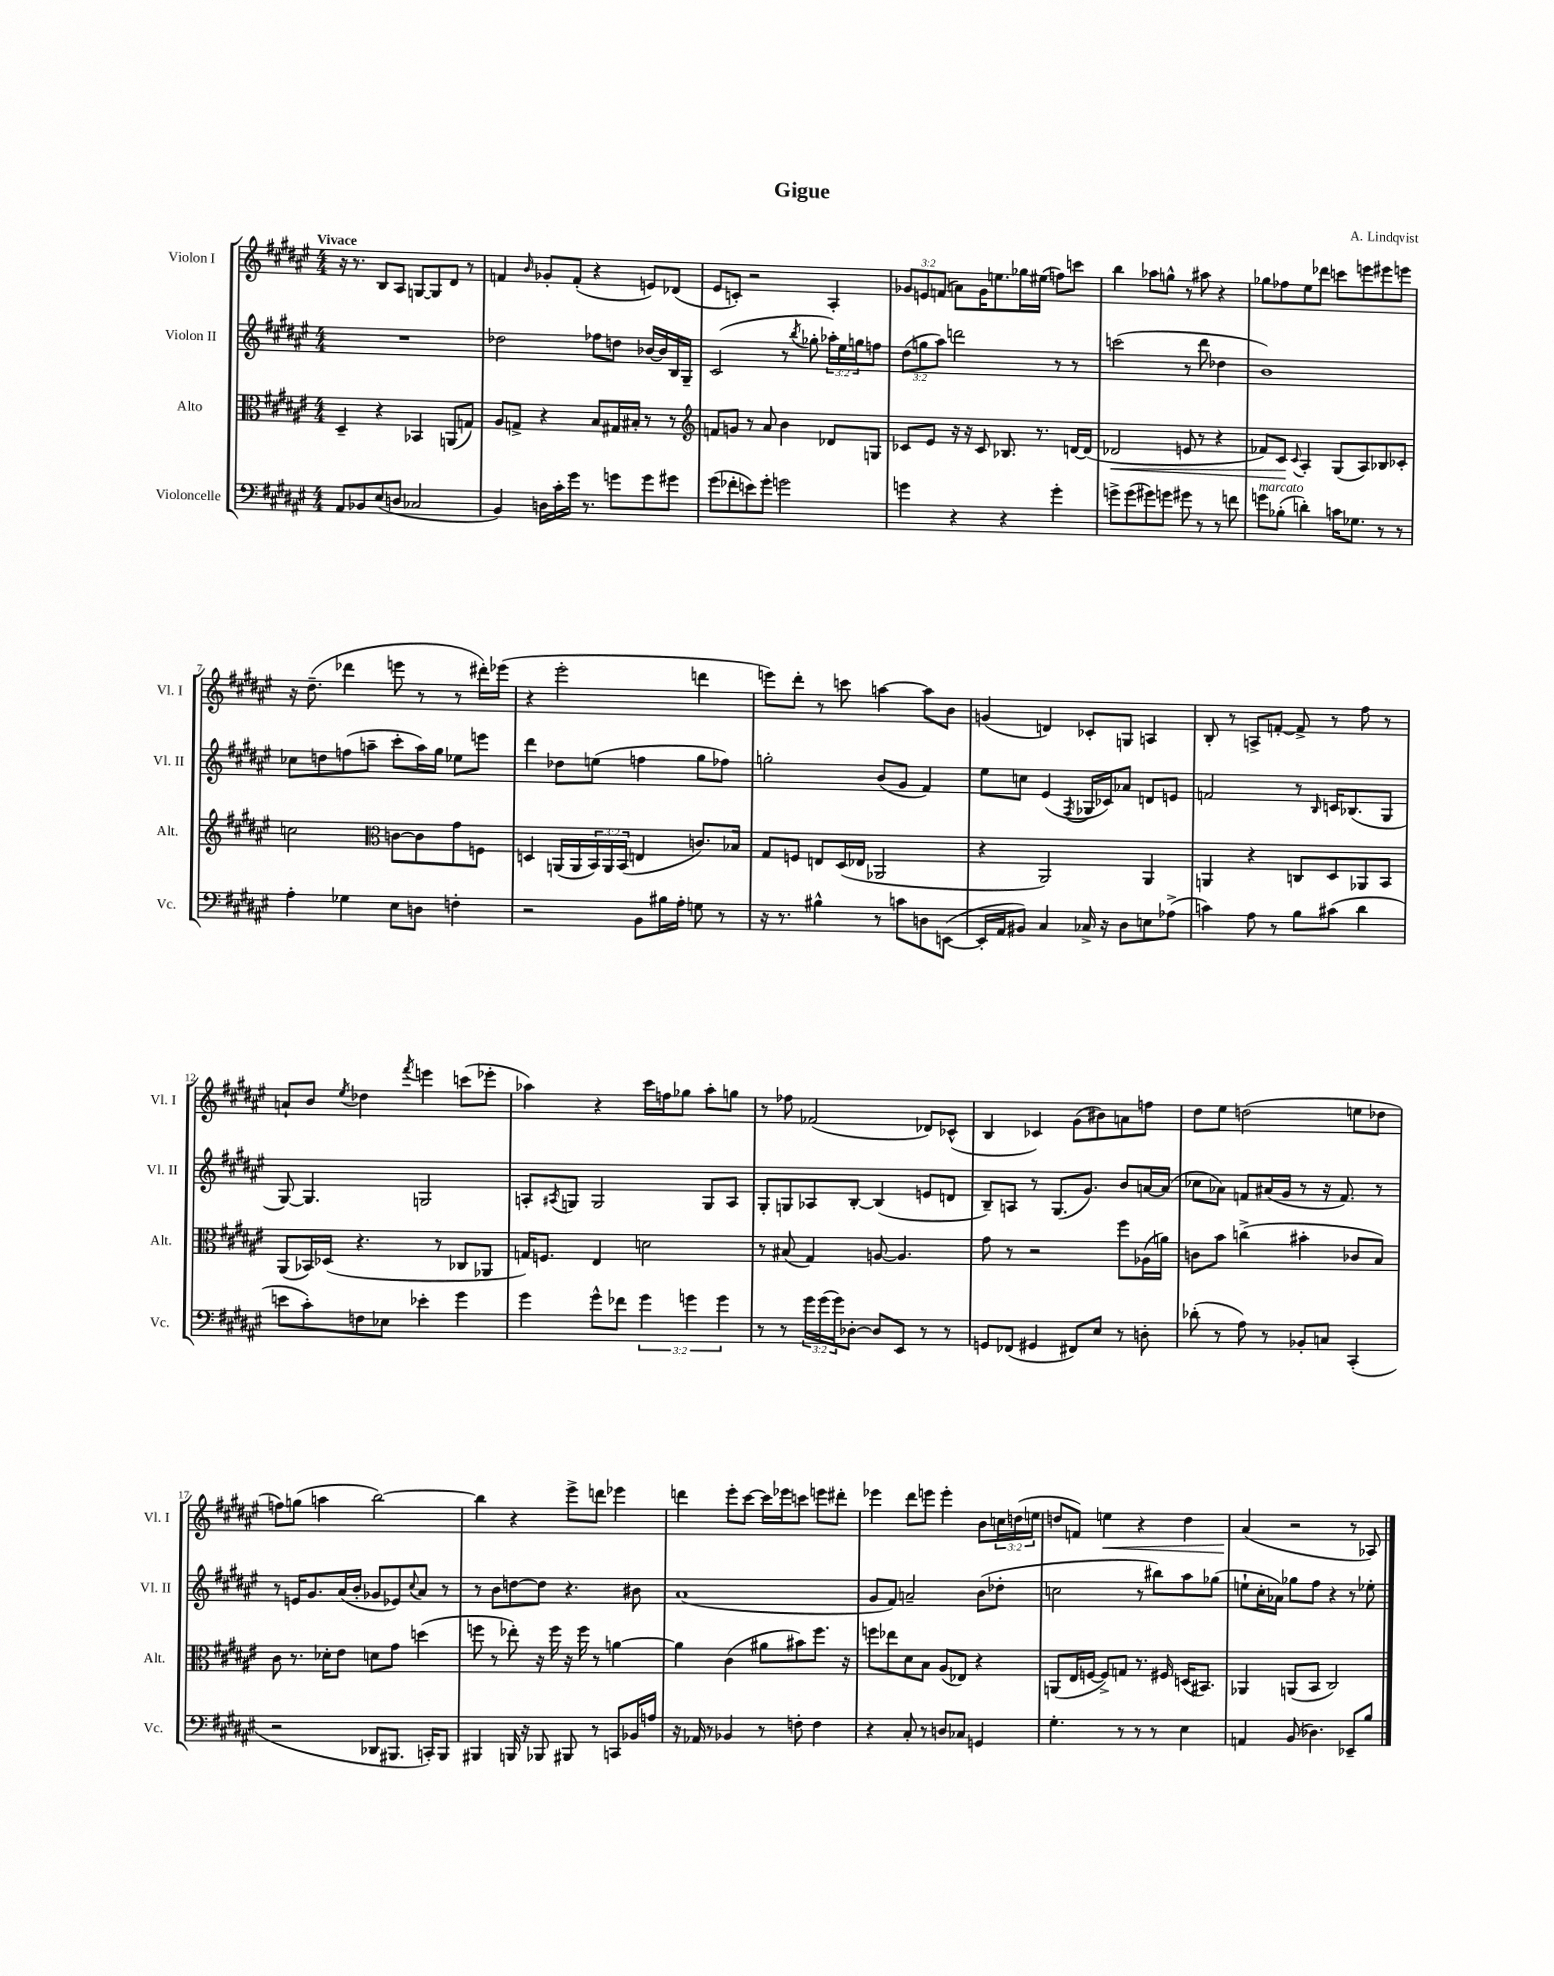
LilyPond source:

\header { title = "Gigue" composer = "A. Lindqvist" }
<<
\new StaffGroup <<
\new Staff = "s0" \with { instrumentName = "Violon I" shortInstrumentName = "Vl. I" } {
    \clef treble \key fis \major \numericTimeSignature \time 4/4 \override Staff.TupletNumber.text = #tuplet-number::calc-fraction-text \tempo "Vivace"
    r16 r8. b8 ais8 g8~ g8 dis'8 r8 |
    f'4 \grace { b'16 } ges'8-. f'8-.( r4 e'8) des'8( |
    eis'8 c'8-.) r2 ais4-. |
    \tuplet 3/2 { ges'8 e'8 f'8( } a'8) ges'16 e''8. ges''16 eis''16( f''8) c'''8 |
    b''4 aes''8 g''8-^ r8 ais''8 r4 |
    ges''8 fes''8 eis''8 des'''8 c'''8 e'''8 eis'''8 e'''8 |
    r16 dis''8.--( des'''4 e'''8 r8 r8 dis'''16-.) ees'''16( |
    r4 eis'''2-. d'''4 |
    e'''8) dis'''8-. r8 c'''8 a''4~ a''8 b'8 |
    g'4( d'4) ces'8-. g8 a4 |
    b8-. r8 a8-> f'8~-. f'8-> r8 fis''8 r8 |
    a'8-! b'8 \acciaccatura { eis''8 } des''4 \acciaccatura { fis'''8 } e'''4 c'''8( ees'''8-. |
    aes''4) r4 cis'''16 f''16 ges''8 aes''8-. g''8 |
    r8 fes''8 fes'2( des'8) ces'8-^( |
    b4 ces'4) gis'8( bis'8) a'8 f''8 |
    dis''8 eis''8 d''2( e''8 des''8 |
    f''8) g''8( a''4 b''2~) |
    b''4 r4 eis'''8-> d'''8 ees'''4 |
    d'''4 eis'''8-. cis'''8~ cis'''16 ees'''16 c'''8 e'''8 dis'''8-. |
    ees'''4 dis'''8 e'''8 e'''4-. b'8 \tuplet 3/2 { c''16 d''16( e''16 } |
    d''8 f'8) e''4\< r4 d''4 |
    ais'4\!( r2 r8 aes8) \bar "|." |
}
\new Staff = "s1" \with { instrumentName = "Violon II" shortInstrumentName = "Vl. II" } {
    \clef treble \key fis \major \numericTimeSignature \time 4/4 \override Staff.TupletNumber.text = #tuplet-number::calc-fraction-text
    R1 |
    des''2 fes''8 d''8 bes'16~ bes'16 b16 gis16-- |
    cis'2( r8 \acciaccatura { b''8 } ges''8-. \tuplet 3/2 { aes''16-.) eis''16 g''16 } f''8 |
    \tuplet 3/2 { dis''8( g''8 ais''8) } d'''2 r8 r8 |
    c'''2( r8 dis'''8 des''4 |
    b'1) |
    ces''8 d''8 f''8( a''8-- cis'''8-. a''16) gis''16 ees''8 e'''8 |
    dis'''4 des''8 e''8( f''4 gis''8 fes''8) |
    g''2-. b'8( gis'8 fis'4) |
    eis''8 c''8 eis'4( \acciaccatura { fis8 } ges16 ces'16) aes'8 d'8 e'8 |
    f'2 r8 \grace { b16 } c'16 bes8.( gis8 |
    gis8~) gis4. g2 |
    a8-. \acciaccatura { ais8 } g8 g2 g8 ais8 |
    gis8-. g8 aes8 b8~-. b4( e'8 d'8 |
    b8--) a8 r8 gis8.( gis'8.) b'8 a'16~ a'16( |
    ces''8 aes'8) f'8 ais'16( gis'16 r8 r16 f'8.) r8 |
    r8 e'16 gis'8. ais'16( b'16-. ges'8 ees'8) \appoggiatura { cis''8 } ais'8 r8 |
    r8 b'8 d''8~ d''8 r4. bis'8 |
    ais'1( |
    gis'8 fis'8) a'2-- b'8( des''8-. |
    c''2 r8 bis''8) ais''8 ges''8( |
    e''8-! cis''16-. aes'16) ges''8 fis''8 r4 r8 ees''8-. \bar "|." |
}
\new Staff = "s2" \with { instrumentName = "Alto" shortInstrumentName = "Alt." } {
    \clef alto \key fis \major \numericTimeSignature \time 4/4 \override Staff.TupletNumber.text = #tuplet-number::calc-fraction-text
    dis4-- r4 bes,4 a,8( g8) |
    ais8 g8-> r4 b8 gis16 bis16-. r8 r8 |
    \clef treble f'8 g'8 r8 ais'8 b'4 des'8 g8 |
    ces'8 eis'8 r16 r16 ces'8 bes8. r8. d'16~ d'16( |
    des'2\< e'8 r8 r4 |
    fes'8) cis'8\! \appoggiatura { cis'8 } ais4-. gis8( ais8) bes8 ces'8-. |
    c''2 \clef alto c'8~ c'8 gis'8 f8 |
    d4 a,16( a,16 \tuplet 3/2 { b,16) a,16 b,16( } e4 c'8.) bes16 |
    gis8 f8 e8 dis16( ees16 aes,2 |
    r4 ais,2) ais,4 |
    a,4 r4 c8 dis8 aes,8 b,8 |
    ais,8( bes,16) des16( r4. r8 ces8 aes,8 |
    g16) f8. eis4 d'2 |
    r8 bis8( gis4) a8~ a4. |
    gis'8 r8 r2 fis''8 aes16( a'16) |
    c'8 b'8 c''4->( bis'4-. ces'8 b8) |
    cis'8 r8. des'16-. eis'8 d'8 gis'8 d''4( |
    f''8 r8 ees''8-.) r16 f''16 r16 f''16 r8 a'4~ |
    a'4 cis'4( ais'8 bis'8) fis''8. r16 |
    f''8 ees''8 dis'8 b8 ais8( ees8) r4 |
    a,8( eis16 f16~ f8->) g8 r8. fis16 d16( bis,8.) |
    aes,4 a,8( b,8 cis2) \bar "|." |
}
\new Staff = "s3" \with { instrumentName = "Violoncelle" shortInstrumentName = "Vc." } {
    \clef bass \key fis \major \numericTimeSignature \time 4/4 \override Staff.TupletNumber.text = #tuplet-number::calc-fraction-text
    ais,8 bes,8 eis8( d8 ces2 |
    b,4) d16 cis'16-. gis'16 r8. g'8 g'8 gis'8 |
    gis'8( fes'8-. e'8) gis'8-. g'2 |
    g'4 r4 r4 g'4-. |
    g'8-> g'8( gis'8) g'8 gis'8 r8 r8 f'8 |
    g'8^\markup { \italic "marcato" } bes8-.( d'4-.) c'16 ges8. r8 r8 |
    ais4-. ges4 eis8 d8 f4-. |
    r2 b,8 bis16 ais16-. g8 r8 |
    r16 r8. bis4-^ r8 c'8 d8 e,8~( |
    e,16-. ais,16 bis,8) cis4 ces16-> r16 dis8 e8 aes8->( |
    c'4) ais8 r8 b8 cis'8( dis'4 |
    e'8 cis'8-.) f8 ees8 ees'4-. gis'4 |
    gis'4 gis'8-^ fes'8 \tuplet 3/2 { gis'4 g'4 g'4 } |
    r8 r8 \tuplet 3/2 { gis'16 gis'16( gis'16) } des8~-. des8 eis,8 r8 r8 |
    g,8 fes,8( gis,4 fis,8) eis8 r8 d8-. |
    des'8-.( r8 ais8) r8 bes,8-. c8 cis,4-.( |
    r2 des,8 bis,,8. c,16-.) bis,,8 |
    bis,,4 b,,16 r16 bes,,8 bis,,8 r8 c,8 bes,16 a16 |
    r16 aes,16 r8 bes,4 r8 f8-. f4 |
    r4 cis8-. r8 d8 ces8 g,4 |
    gis4.-. r8 r8 r8 eis4 |
    a,4 b,8( des4.) ees,8-- b8 \bar "|." |
}
>>
>>
